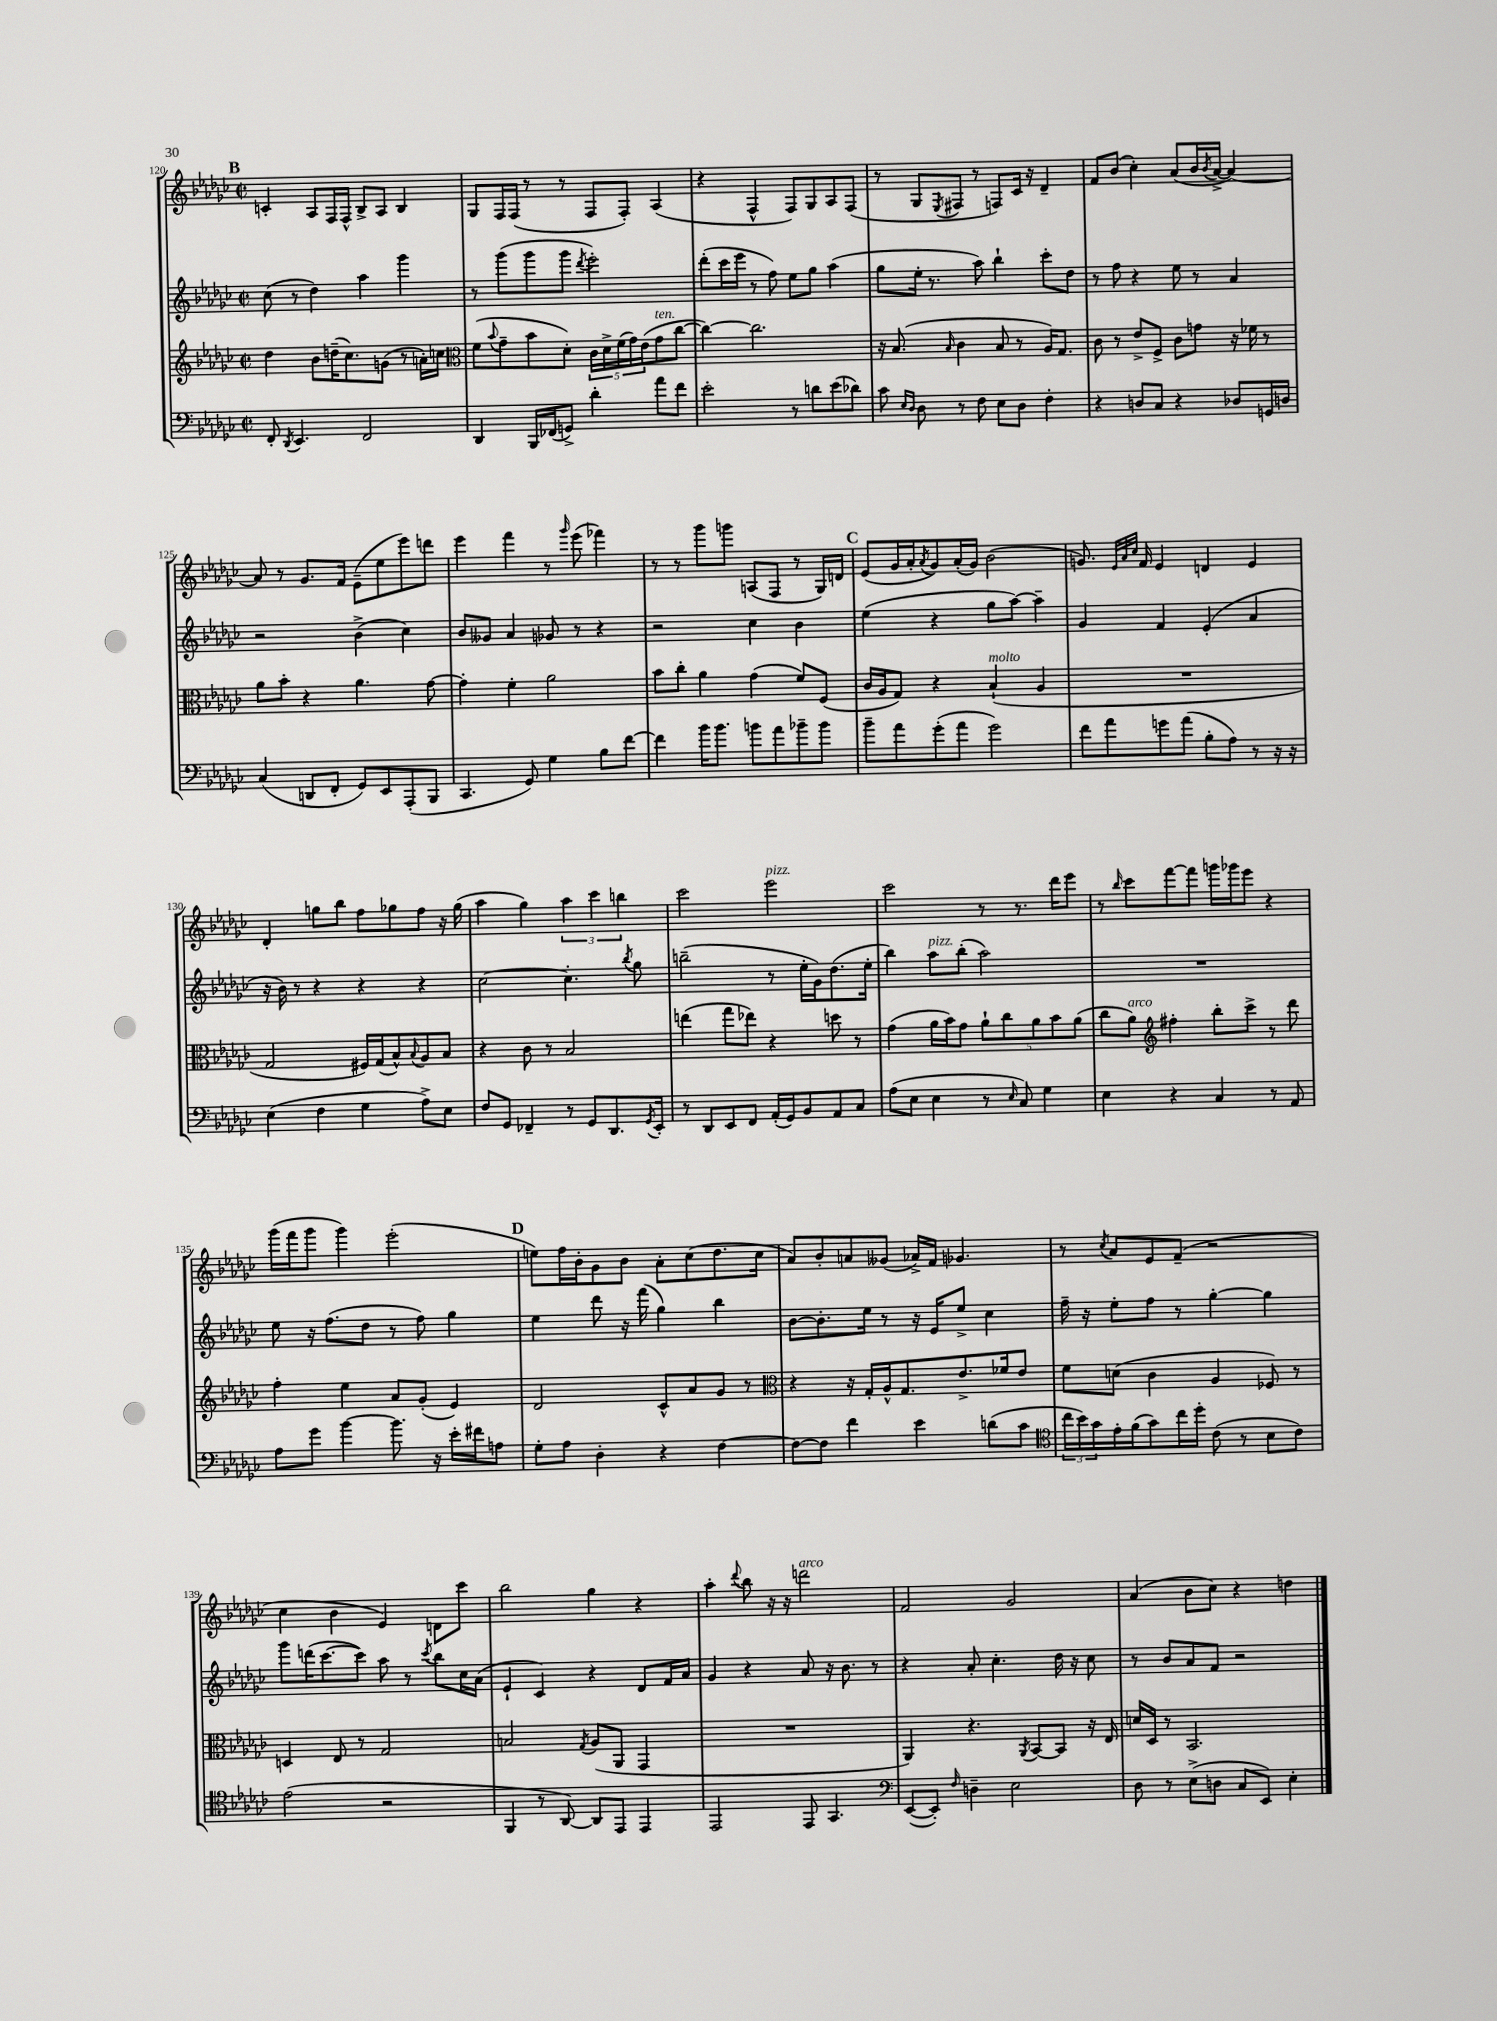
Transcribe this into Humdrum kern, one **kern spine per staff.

**kern	**kern	**kern	**kern
*staff4	*staff3	*staff2	*staff1
*clefF4	*clefG2	*clefG2	*clefG2
*k[b-e-a-d-g-c-]	*k[b-e-a-d-g-c-]	*k[b-e-a-d-g-c-]	*k[b-e-a-d-g-c-]
*M2/2	*M2/2	*M2/2	*M2/2
*met(c|)	*met(c|)	*met(c|)	*met(c|)
8FF'	4dd-	(8cc-	4c'
8qDD-	.	.	.
4.EE-	.	8r	.
.	8b-	4dd-)	8A-
.	(16dd~	.	16F
.	8.cc-)	.	16F^^
2FF	.	4aa-	8B-^
.	(8g	.	8A-
.	8r	4ggg-	4B-
.	16a')	.	.
.	16cc	.	.
=	=	=	=
*	*clefC3	*	*
4DD-	(8f	8r	8G-
.	8qqb-	.	.
.	8g-~	(8ggg-	16F
.	.	.	(16F
16BBB-	8b-	8ggg-	8r
(16FF-	.	.	.
8GG^)	8d-')	8ggg-	8r
.	.	8qddd-	.
4d-'	20c-	2eee-')	8F
.	20d-^	.	.
.	(20f	.	.
.	.	.	8F')
.	20g-)	.	.
.	(20e-	.	.
8a-	8g-	.	(4A-
8f	[8cc-	.	.
=	=	=	=
2e-'	4cc-_)	(8ddd-'	4r
.	.	16ccc-	.
.	.	16eee-	.
.	2.cc-]	8r	4F^^
.	.	8ff)	.
8r	.	8ee-	8F)
8d	.	8gg-	8G-
(8e-	.	(4aa-	8A-
8d-)	.	.	(8F
=	=	=	=
8c-	16r	8gg-	8r
.	(8.B-	.	.
16qqE-	.	.	.
16qqD-	.	.	.
8D-	.	16ee-'	8G-
.	.	8.r	.
.	16qqB-	.	8qE-
8r	4c-	.	8F#
8F	.	8aa-)	8r
8E-	8B-	4bb-`	8F)
8D-	8r	.	16c-
.	.	.	16r
4F'	16A-)	8ccc-'	4d-~
.	8.G-	.	.
.	.	8dd-	.
=	=	=	=
4r	8c-	8r	8f
.	8r	8ff	(8b-
8D	8e-^	4r	4cc-')
8C-	8F^	.	.
4r	8c-	8ee-	(8a-
.	8g	8r	16b-
.	.	.	8qb-
.	.	.	[16a-^
8D-	16r	4a-	4a-_)
.	16f-	.	.
16GG	8r	.	.
16D	.	.	.
=	=	=	=
(4C-	8a-	2r	8a-]
.	8b-'	.	8r
8DD	4r	.	8.g-
8FF'	.	.	.
.	.	.	16f
8GG-)	4.a-	(4b-^	(8e-~
8EE-	.	.	8ee-
(8AAA-'	.	4cc-)	8eee-)
8BBB-	[8g-	.	8ddd
=	=	=	=
4.CC-	4g-']	8b-	4eee-
.	.	8g--	.
.	4f'	4a-	4fff
8GG-)	.	.	.
4G-	2a-	8g-	8r
.	.	.	16qqggg-
.	.	8r	(8eee-
8B-	.	4r	4fff-)
[8f	.	.	.
=	=	=	=
4f]	8b-	2r	8r
.	8cc-'	.	8r
16b-	4a-	.	8ggg-
8.b-	.	.	.
.	.	.	8ggg
8b	(4g-	4cc-	(8A
8a-	.	.	8F
8b-~	8f)	4b-	8r
8b-	(8F	.	16G-)
.	.	.	16d
=	=	=	=
8b-~	16c-	(4ee-	(8e-
.	16A-	.	.
8a-	8G-)	.	16g-
.	.	.	16a-'
.	.	.	8qa-
(8g-'	4r	4r	8g-)
8a-	.	.	(16a-'
.	.	.	16g-)
2g-)	(4B-`	8gg-	(2b-
.	.	[8aa-)	.
.	4A-	4aa-~]	.
=	=	=	=
8f	1r	4g-	8.g)
8a-	.	.	.
.	.	.	32qqe-
.	.	.	32qqa-
.	.	.	32qqcc-
.	.	.	16f
8g	.	4f	4e-
(8a-	.	.	.
8B-'	.	(4e-'	4d
8A-)	.	.	.
8r	.	4a-	4e-
16r	.	.	.
16r	.	.	.
=	=	=	=
(4E-	2G-	16r	4d-'
.	.	16b-)	.
.	.	8r	.
4F	.	4r	8gg
.	.	.	8bb-
4G-	16F#)	4r	8ff
.	(16G-	.	.
.	8B-^^)	.	8gg-
.	8qqB-	.	.
8A-^)	8A-	4r	8ff
8E-	8B-	.	16r
.	.	.	(16gg-
=	=	=	=
8F	4r	[2cc-	4aa-
8GG-	.	.	.
4FF-~	8c-	.	4gg-)
.	8r	.	.
8r	2B-	4.cc-']	6aa-
8GG-	.	.	.
.	.	.	6ccc-
8.DD-	.	.	.
.	.	.	6bb
.	.	8qbb-	.
.	.	8gg-	.
8qGG-	.	.	.
16EE-'	.	.	.
=	=	=	=
8r	(4ee	(2bb~	2ccc-
8DD-	.	.	.
8EE-	8gg-	.	.
8FF	8ee-)	.	.
(16AA-'	4r	8r	2eee-
16GG-)	.	.	.
8BB-	.	16ee-'	.
.	.	16g-)	.
8AA-	8dd	(8.dd-	.
8C-	8r	.	.
.	.	16ee-'	.
=	=	=	=
(8A-	(4g-	4bb-)	2ccc-
8E-	.	.	.
4E-	16a-	8aa-	.
.	16b-)	.	.
.	8g-	(8bb-'	.
8r	10a-`	2aa-)	8r
.	10cc-	.	.
16qqE-	.	.	.
8C-)	.	.	8.r
.	10a-	.	.
4G-	.	.	.
.	10b-	.	.
.	.	.	16ddd-
.	.	.	8eee-
.	(10a-	.	.
=	=	=	=
4E-	8cc-	1r	8r
.	.	.	16qqbb-
.	8a-)	.	8ccc-
*	*clefG2	*	*
4r	4ff#'	.	[8fff
.	.	.	8fff]
4C-	8bb-'	.	16ggg
.	.	.	16ggg-
.	8ccc-^	.	8eee-
8r	8r	.	4r
8AA-	8ddd-	.	.
=	=	=	=
8A-	4ff'	8ee-	(16ggg-
.	.	.	16fff
8g-	.	16r	8ggg-
.	.	(8.ff	.
[4b-	4ee-	.	4ggg-)
.	.	8dd-	.
8.b-]	8a-	8r	(2eee-'
.	(8g-'	8ff)	.
16r	.	.	.
16e-'	4e-)	4gg-	.
16f#	.	.	.
8A	.	.	.
=	=	=	=
8G-'	2d-	4ee-	8ee)
8A-	.	.	16ff
.	.	.	16b-'
4D-'	.	8ddd-	8g-
.	.	16r	8b-
.	.	(16fff	.
4r	8c-^^	4gg-)	8a-'
.	8a-	.	(8cc-
[4F	8g-	4bb-	8.dd-
.	8r	.	.
.	.	.	16cc-
=	=	=	=
*	*clefC3	*	*
8F_	4r	[8b-	8a-)
8F]	.	8.b-']	8b-'
4f	16r	.	8a
.	16G-'	16ee-	.
.	16A-^^	8r	(8g--
.	8.G-	.	.
4e-	.	16r	16a-^)
.	.	16e-	16f
.	8.e-^	8ee-^	4.g-
(8d	.	4cc-	.
.	16f-	.	.
8c-	8e-	.	.
=	=	=	=
*clefC4	*	*	*
24cc-	8f	16ff~	8r
24b-)	.	.	.
.	.	16r	.
24g-	.	.	.
.	.	.	8qcc-
16e-'	(8d	8ee-'	8a-
(16f	.	.	.
8g-)	4c-	8ff	8e-
16cc-	.	8r	(8f~
16dd-'	.	.	.
(8c-	4A-	[4gg-'	2r
8r	.	.	.
8B-	8F-)	4gg-]	.
8c-)	8r	.	.
=	=	=	=
(2e-	4D	8ggg-	4cc-
.	.	(16ddd	.
.	.	[8.ccc-	.
.	8E-	.	4b-
.	8r	8ccc-])	.
2r	2G-	8aa-	4e-)
.	.	8r	.
.	.	8qccc-	.
.	.	8bb-	8d
.	.	16cc-	8ccc-
.	.	(16a-	.
=	=	=	=
4FF	2B	4e-`	2bb-
8r	.	4c-)	.
[8AA-)	.	.	.
.	8qG-	.	.
8AA-]	(8A-	4r	4gg-
8EE-	8AA-	.	.
4EE-	4GG-	8d-	4r
.	.	16f	.
.	.	16a-	.
=	=	=	=
2EE-	1r	4g-	4aa-'
.	.	.	8qqddd-
.	.	4r	8bb-
.	.	.	16r
.	.	.	16r
8EE-	.	8a-	2ddd
4.GG-	.	16r	.
.	.	8.b-	.
.	.	8r	.
=	=	=	=
*clefF4	*	*	*
([8EE-	4AA-)	4r	2f
8EE-'])	.	.	.
16qqF	.	.	.
4D~	4.r	8a-'	.
.	.	4.cc-'	.
2E-	.	.	2g-
.	8qAA-	.	.
.	[8BB-	.	.
.	8BB-]	16dd-	.
.	.	16r	.
.	16r	8cc-	.
.	16E-	.	.
=	=	=	=
8D-	16d	8r	(4a-
.	16D-	.	.
8r	8r	8b-	.
(8E-^	2.BB-	8a-	8b-
8D	.	8f	8cc-)
8C-	.	2r	4r
8EE-)	.	.	.
4E-'	.	.	4dd
==	==	==	==
*-	*-	*-	*-
